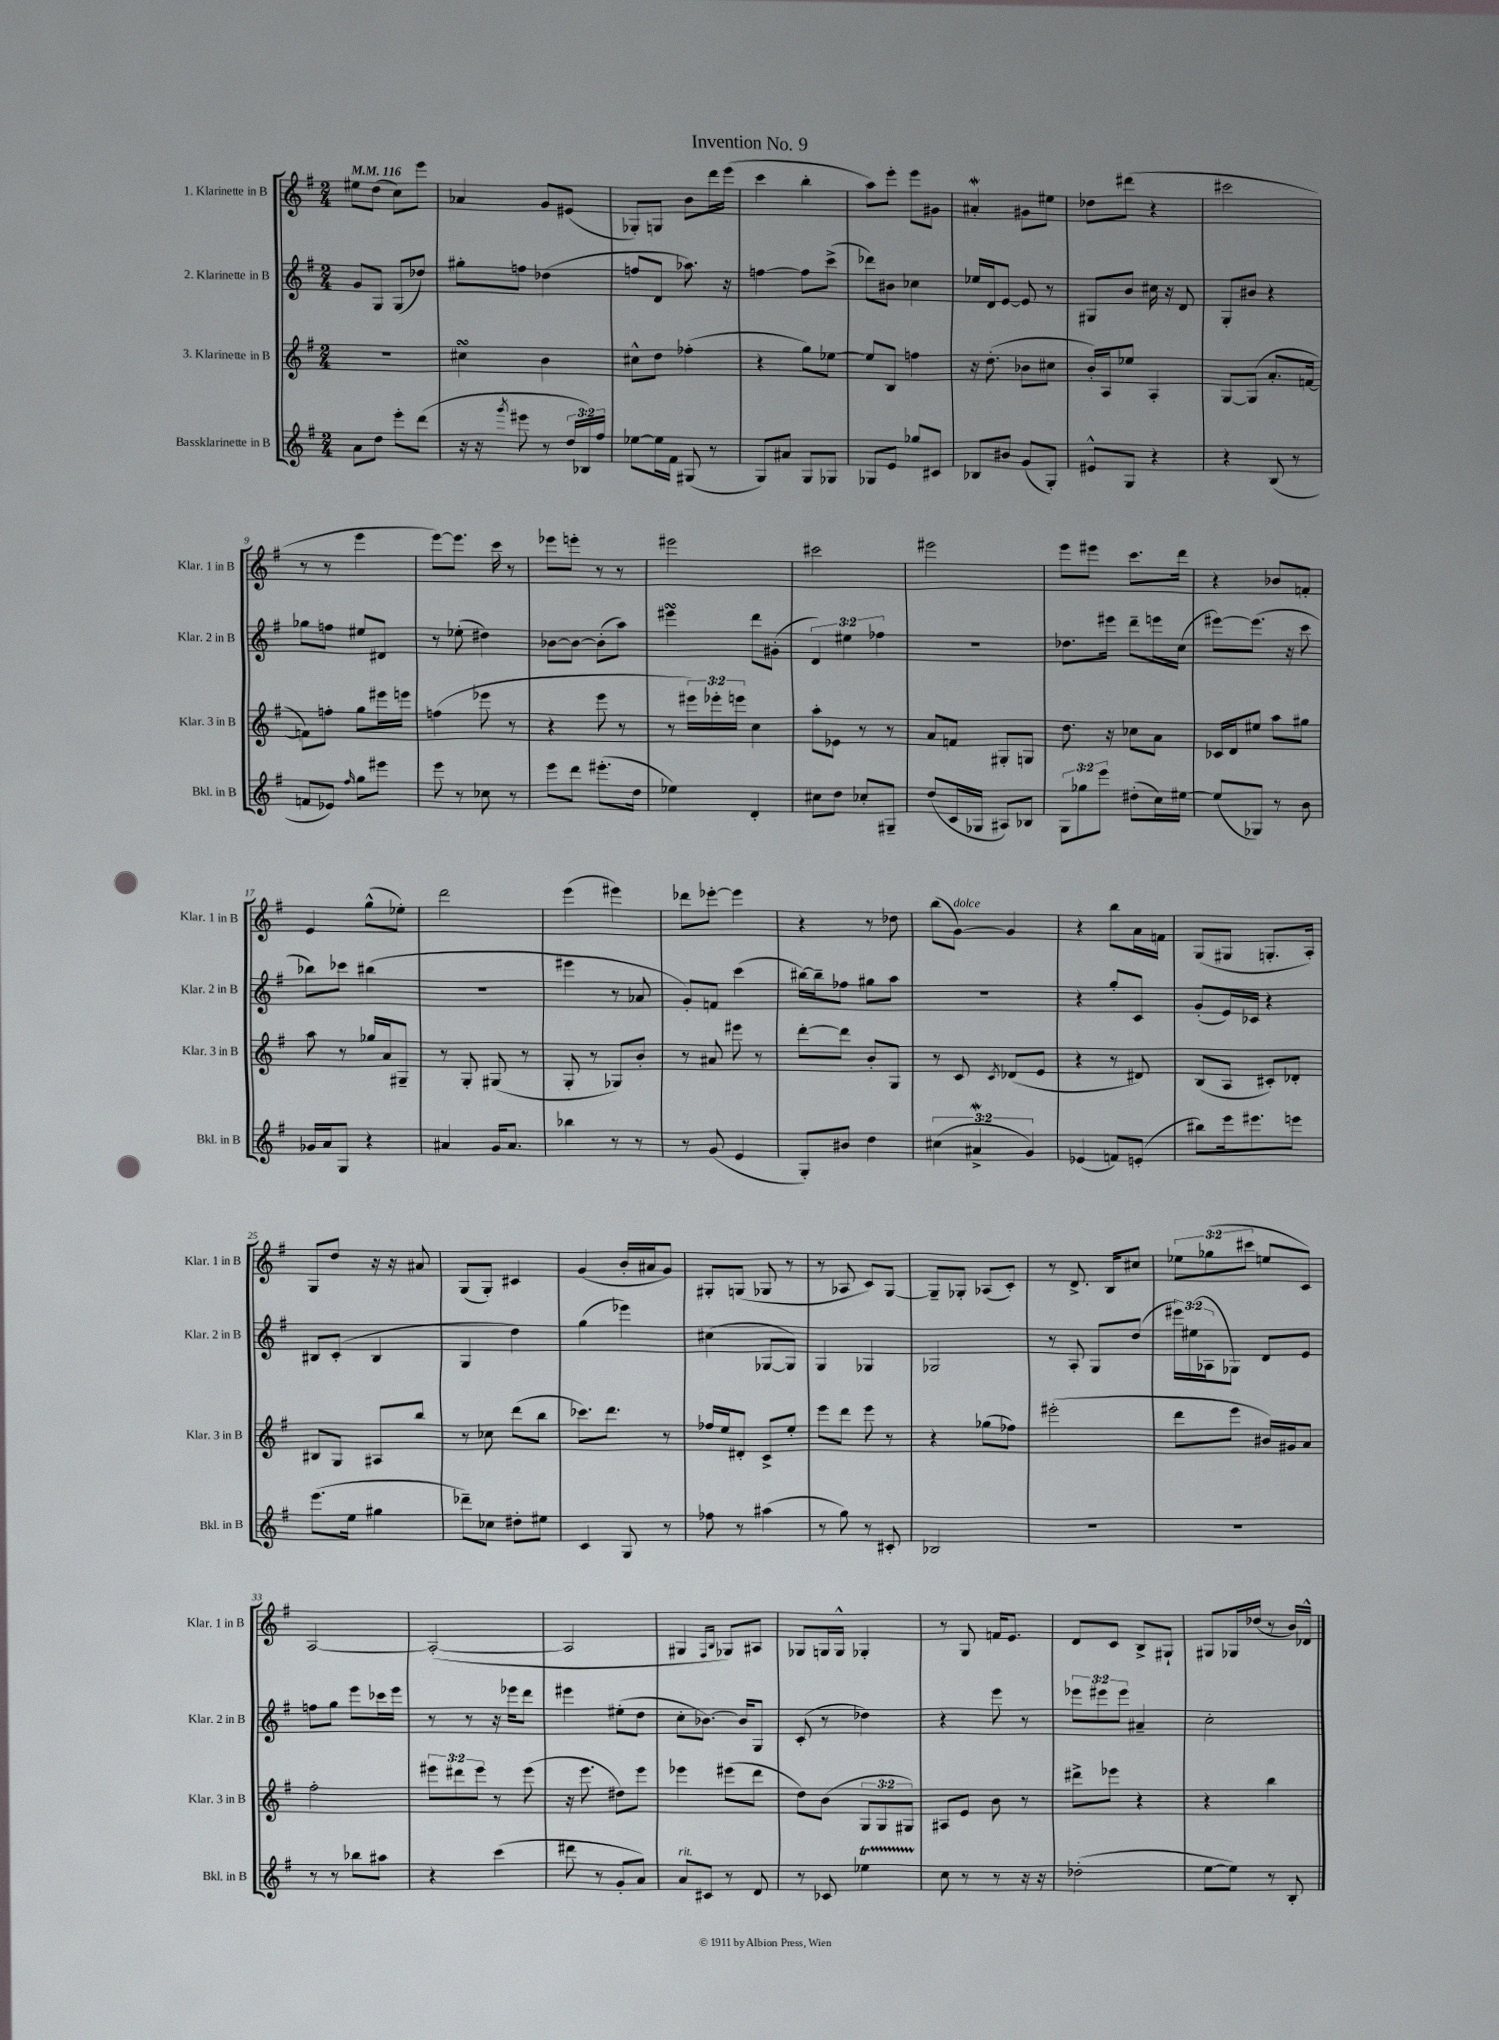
\header { title = "Invention No. 9" }
<<
\new StaffGroup <<
\new Staff = "s0" \with { instrumentName = "1. Klarinette in B" shortInstrumentName = "Klar. 1 in B" } {
    \clef treble \key g \major \numericTimeSignature \time 2/4 \override Staff.TupletNumber.text = #tuplet-number::calc-fraction-text \tempo 4 = 116
    eis''8 d''8( c''8) e'''8 |
    aes'4 g'8 eis'8( |
    ges8-.) g8 b'8 d'''16 e'''16( |
    c'''4 b''4-. |
    a''8) e'''8-. e'''8 gis'8 |
    ais'4-.\mordent gis'8 eis''8 |
    des''8 dis'''8( r4 |
    cis'''2 |
    r8 r8 e'''4 |
    e'''8~) e'''8. c'''16 r8 |
    ees'''8 e'''8-. r8 r8 |
    eis'''2 |
    cis'''2 |
    eis'''2 |
    e'''8 eis'''8 c'''8. d'''16 |
    r4 bes'8 f'8-. |
    e'4 g''8-^( ees''8-.) |
    d'''2 |
    e'''4( eis'''4) |
    des'''8 ees'''8~-. ees'''4 |
    r4 r8 des''8 |
    b''8( g'8~^\markup { \italic "dolce" }) g'4 |
    r4 b''8 a'16 f'16 |
    g8( gis8 g8.-. a16-.) |
    g8 d''8 r16 r16 ais'8 |
    g8( g8-.) cis'4 |
    g'4( b'16-. ais'16 g'8) |
    gis8-. g8( ges8 r8 |
    r8 aes8 c'8) g8~ |
    g8-- ges8-. aes8( c'8-.) |
    r8 d'8.-> b16 cis''8 |
    \tuplet 3/2 { ees''8 ges''8( cis'''8 } e''8 c'8) |
    a2~ |
    a2~-.( |
    a2 |
    gis4 \grace { fis16 b16 } ges8) ais8 |
    ges8 g16 g16-^ ges4-. |
    r8 g8 f'16 e'8. |
    d'8 c'8 b8-> gis8-! |
    gis8 ges16 des''16( r8 b'16) des'16-^ \bar "|." |
}
\new Staff = "s1" \with { instrumentName = "2. Klarinette in B" shortInstrumentName = "Klar. 2 in B" } {
    \clef treble \key g \major \numericTimeSignature \time 2/4 \override Staff.TupletNumber.text = #tuplet-number::calc-fraction-text
    g'8 g8 g8( des''8) |
    gis''8-. f''8 des''4( |
    f''8 d'8 aes''8.) r16 |
    f''4~ f''8 c'''8->( |
    des'''8) bis'8 ces''4 |
    ees''16 d'16 e'8~ e'8 r8 |
    gis8 b'8 cis''16 r16 d'8 |
    g8-. bis'8 r4 |
    ges''8 f''8 eis''8 dis'8 |
    r8 ees''8-.( dis''4) |
    bes'8~ bes'8~ bes'8-.( a''8) |
    eis'''4\turn d'''8 gis'8-.( |
    \tuplet 3/2 { d'4) eis''4 fes''4 } |
    R2 |
    des''8. eis'''16 d'''8-- e'''16 c''16( |
    eis'''8~) eis'''8.( r16 c'''8 |
    bes''8) ces'''8 bis''4( |
    r2 |
    eis'''4 r8 aes'8 |
    g'8-.) f'8 c'''4( |
    bis''16~) bis''16-- fes''8 gis''8 a''8 |
    r2 |
    r4 g''8-. c'8 |
    g'8-.( e'16) ces'16 r4 |
    bis8 c'8-.( bis4 |
    g4 d''4) |
    g''4( ees'''4) |
    cis''4( ges8~ ges8) |
    g4 ges4 |
    ges2 |
    r8 a8-. g8 d''8( |
    \tuplet 3/2 { eis'''16) eis''16( aes16 } ges8) d'8 e'8 |
    f''8 g''8 e'''8 ces'''16 e'''16 |
    r8 r8 r16 ees'''16 d'''8 |
    eis'''4 eis''8-.( d''8 |
    c''8-. bes'8.~) bes'16 g8 |
    c'8-.( r8 des''4) |
    r4 e'''8 r8 |
    \tuplet 3/2 { ees'''8 eis'''8 eis'''8 } ais'4-- |
    c''2-. \bar "|." |
}
\new Staff = "s2" \with { instrumentName = "3. Klarinette in B" shortInstrumentName = "Klar. 3 in B" } {
    \clef treble \key g \major \numericTimeSignature \time 2/4 \override Staff.TupletNumber.text = #tuplet-number::calc-fraction-text
    R2 |
    cis''4\turn b'4 |
    cis''8-^ d''8 fes''4-.( |
    r4 g''8) ees''8~ |
    ees''8 b8 f''4 |
    r16 d''8.-.( bes'8 cis''8 |
    b'16-.) a16 ees''8 a4-. |
    g8~ g8( a'8.-. f'16~ |
    f'8) f''8-. g''8 eis'''16 e'''16 |
    f''4( ees'''8 r8 |
    r4 e'''8 r8 |
    r8 \tuplet 3/2 { eis'''16) ees'''16-. e'''16 } c''4 |
    a''8-. ees'8 r8 r8 |
    a'8 f'8 gis8-. g8 |
    d''8. r16 ces''8 a'8 |
    ces'16 d'16 eis''8 a''8 gis''8 |
    a''8 r8 ges''16 a'16 gis8-- |
    r8 g8-. gis8( r8 |
    g8-. r8 ges8) b'8-. |
    r8 ais'8 eis'''8 r8 |
    d'''8~-. d'''8 b'8-. g8 |
    r8 c'8 \acciaccatura { c'8 } des'8( e'8 |
    r4 r8 dis'8) |
    b8( a8 cis'8-.) des'8-. |
    bis8 g8 ais8 b''8 |
    r8 ces''8 d'''8( b''8 |
    ces'''8.) d'''8. r8 |
    fes''16 e''16 dis'8-. c'8-> e''8-. |
    e'''8 d'''8 e'''8 r8 |
    r4 ges''8( fes''8) |
    eis'''2-.( |
    d'''8 e'''8 bis'16) gis'16 a'8 |
    fis''2-. |
    \tuplet 3/2 { eis'''8 dis'''8 eis'''8 } r8 eis'''8( |
    r16 e'''8. dis''8) e'''8 |
    ees'''4 eis'''8( d'''8 |
    d''8) b'8( \tuplet 3/2 { g8 g8 gis8) } |
    ais8 e'8 b'8 r8 |
    dis'''8-> ees'''8 r4 |
    r4 b''4 \bar "|." |
}
\new Staff = "s3" \with { instrumentName = "Bassklarinette in B" shortInstrumentName = "Bkl. in B" } {
    \clef treble \key g \major \numericTimeSignature \time 2/4 \override Staff.TupletNumber.text = #tuplet-number::calc-fraction-text
    a'8 d''8 e'''8-. d'''8( |
    r16 r16 \acciaccatura { g'''8 } eis'''8 r8 \tuplet 3/2 { d''16 bes16) fis''16 } |
    ees''8~ ees''16 fis'16 gis8( r8 |
    g8) ais'8 g8 ges8 |
    ges8 e'8 ges''8 cis'8 |
    bes8 bis'8 g'8( g8-.) |
    eis'8-^ g8 r4 |
    r4 b8( r8 |
    f'8 ees'8) \grace { fis''16 } g''8 eis'''8 |
    e'''8 r8 ces''8 r8 |
    e'''8 d'''8 eis'''8.-.( d''16 |
    ees''4) d'4-. |
    cis''8 d''8 ces''8-. gis8-- |
    d''8( c'16 ges16 ais8) bes8 |
    \tuplet 3/2 { g8 ges''8 e'''8 } dis''8-.( c''16) eis''16~ |
    eis''8( ges8) r8 b'8 |
    ges'16 a'16 g8 r4 |
    ais'4 g'16 ais'8. |
    bes''4 r8 r8 |
    r8 g'8( e'4 |
    g8-.) bis'8 d''4 |
    \tuplet 3/2 { cis''4( ais'4->\mordent g'4) } |
    ees'4( f'8) e'8-.( |
    bis''8) e'''16 eis'''8. e'''8 |
    e'''8.( e''16 gis''4 |
    des'''8--) ces''8 dis''8-. eis''8 |
    c'4 g8 r8 |
    fes''8 r8 ais''4( |
    r8 g''8) r8 cis'8-. |
    bes2 |
    R2 |
    R2 |
    r8 r8 bes''8 ais''8 |
    r4 c'''4( |
    dis'''8 r8 g'8-. a'8) |
    a'8^\markup { \italic "rit." } cis'8 r8 d'8 |
    r8 ces'8 ees''4\startTrillSpan |
    c''8\stopTrillSpan r8 r8 r16 r16 |
    des''2-.( |
    e''8~ e''8) r8 b8-. \bar "|." |
}
>>
>>
